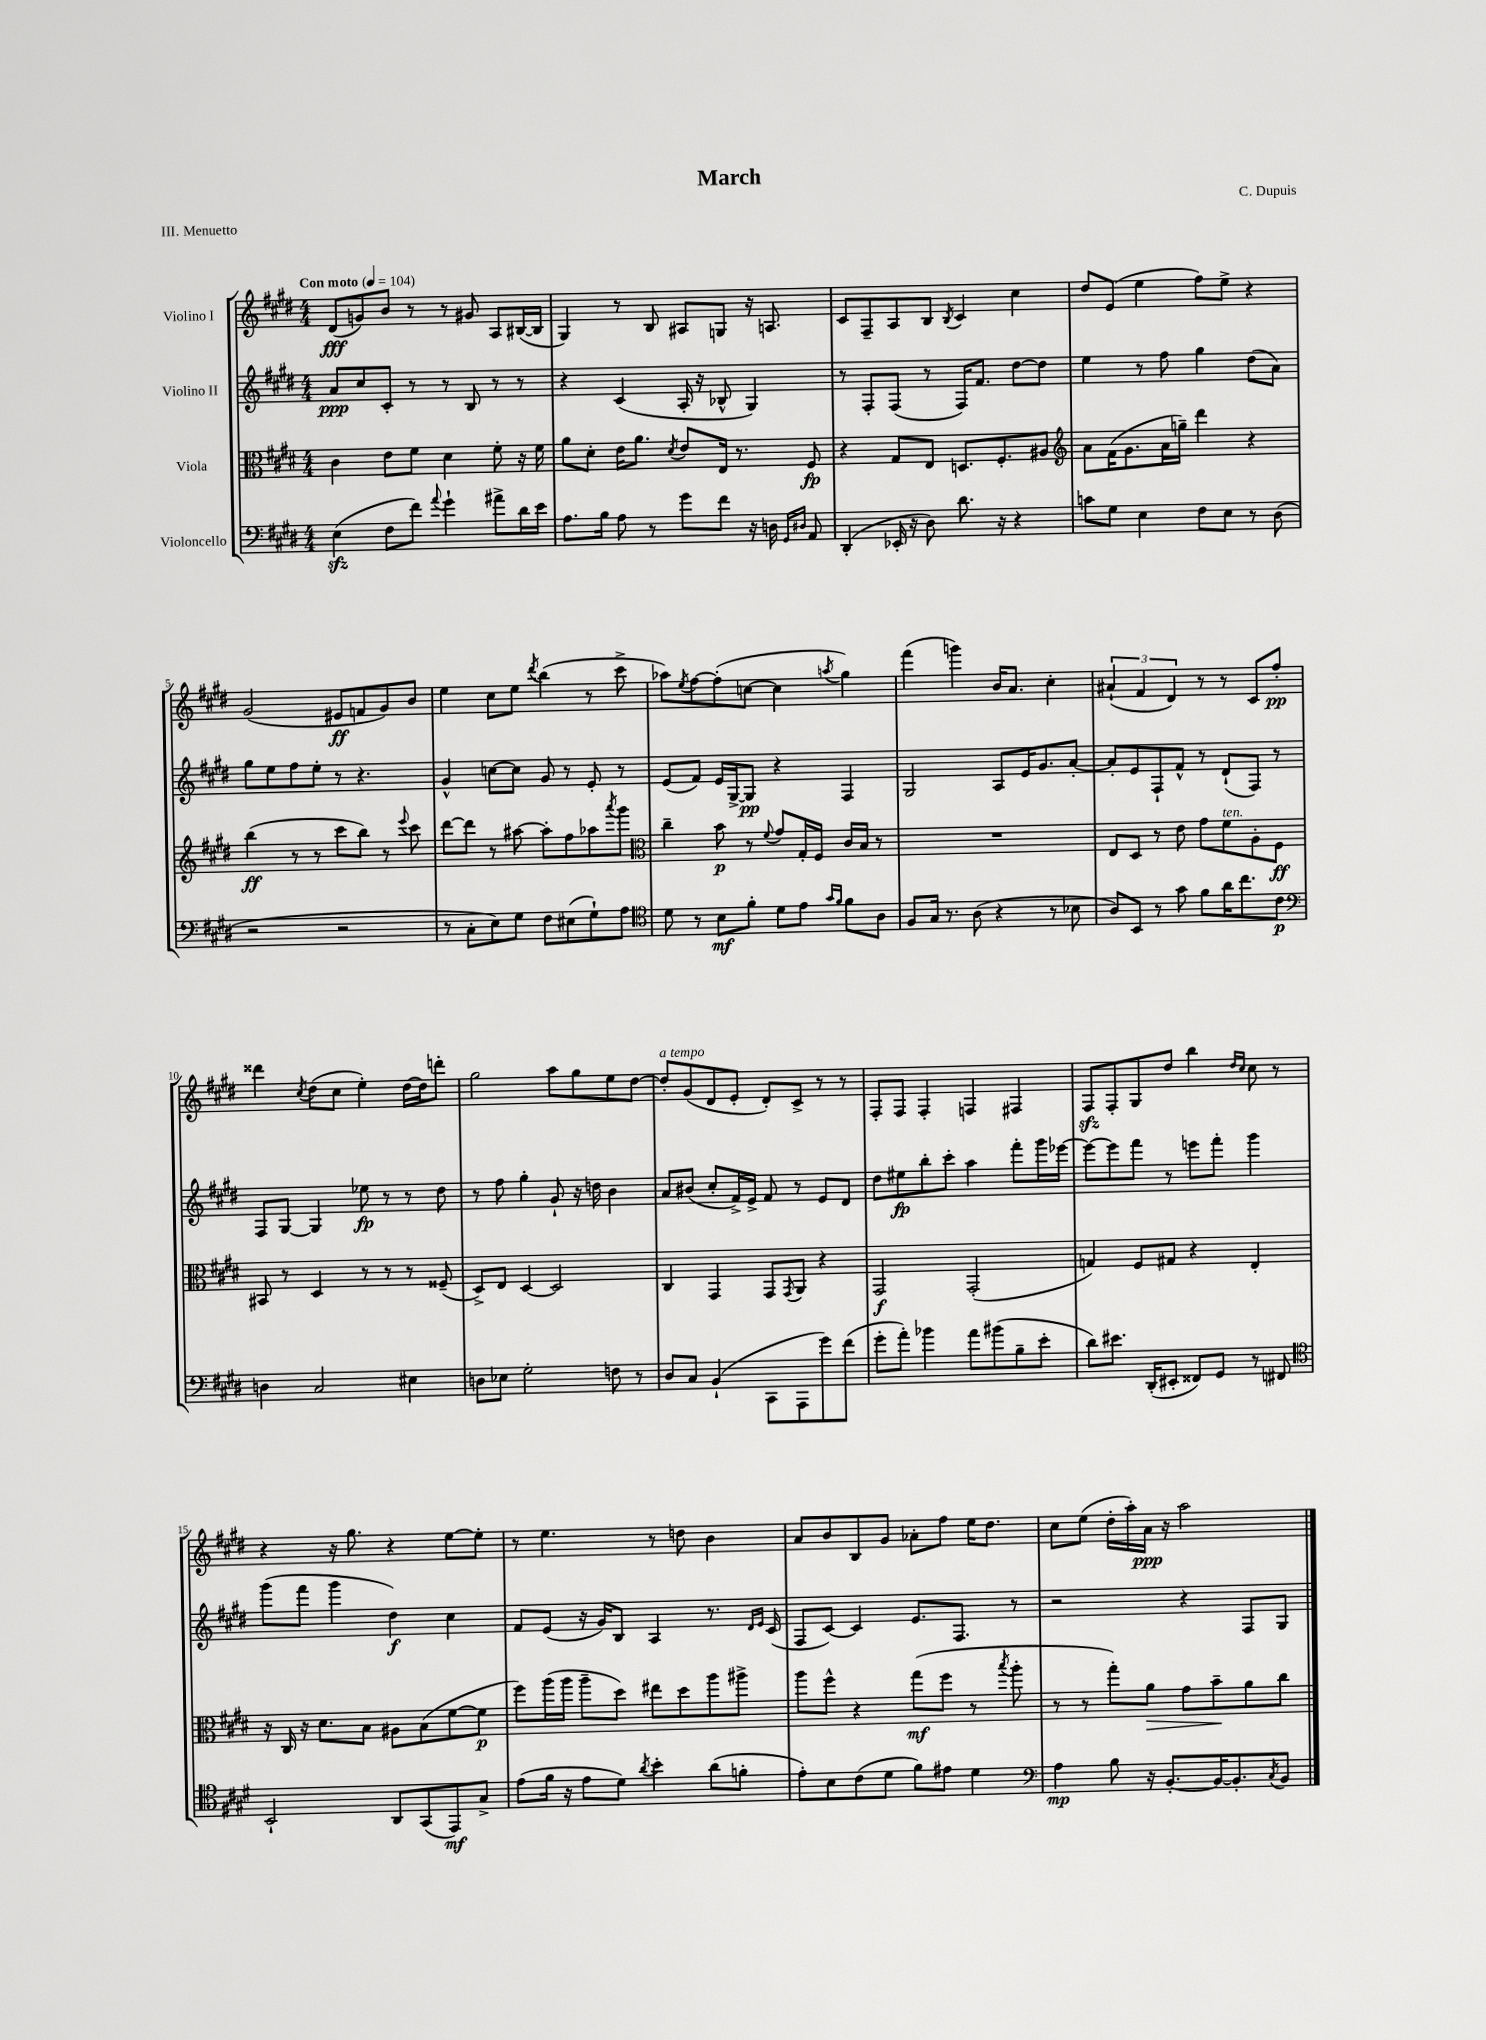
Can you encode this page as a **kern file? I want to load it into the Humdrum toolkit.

**kern	**kern	**kern	**kern
*staff4	*staff3	*staff2	*staff1
*clefF4	*clefC3	*clefG2	*clefG2
*k[f#c#g#d#]	*k[f#c#g#d#]	*k[f#c#g#d#]	*k[f#c#g#d#]
*M4/4	*M4/4	*M4/4	*M4/4
*MM104	*MM104	*MM104	*MM104
(4E\	4c#\	8a/L	(8d#/L
.	.	8cc#/	8g/)
8F#\L	8e\L	8c#'/J	8b/J
8f#\J)	8f#\J	8r	8r
8qqa/	.	.	.
4g#`\	4d#\	8r	8r
.	.	8B/	8g#/
8a#^\L	8f#'\	8r	8A/L
16d#\L	16r	8r	([16B#/L
16e\JJ	16f#\	.	16B#/]JJ
=	=	=	=
8.A\L	8a\L	4r	4G#/)
.	8d#'\J	.	.
16B\Jk	.	.	.
8A\	16e\LK	(4c#/	8r
.	8.a\J	.	.
8r	.	.	8B/
.	8qd#/	.	.
8g#\L	8e/L	16A'/	8A#/L
.	.	16r	.
8f#\J	16E/Jk	8B-^^/	8G/J
.	8.r	.	.
16r	.	4G#/)	16r
16D\	.	.	8.A/
16qqGG#/LL	.	.	.
16qqD#/JJ	.	.	.
8AA/	8F#/	.	.
=	=	=	=
(4DD#'/	4r	8r	8c#/L
.	.	8F#'/L	8F#~/
16EE-'/	8G#/L	(8F#/J	8A/
16r	.	.	.
8D#\)	8E/J	8r	8B/J
.	.	.	8qB/
8.d#\	8.D/L	16F#/LK)	4c#/
.	.	8.f#/J	.
16r	8.F#'/	.	.
4r	.	[8dd#\L	4cc#\
.	8A#/J	8dd#\]J	.
=	=	=	=
*	*clefG2	*	*
8c\L	8a\L	4ee\	8dd#/L
8G#\J	(16f#\K	.	(8e/J
.	8.g#\	.	.
4E\	.	8r	4ee\
.	16a\L	8ff#\	.
.	16gg~\JJ)	.	.
8F#\L	4ddd#\	4gg#\	8ff#\L)
8E\J	.	.	8ee^\J
8r	4r	(8dd#\L	4r
(8D#\	.	8a\J)	.
=	=	=	=
2r	(4bb\	8gg#\L	(2g#/
.	.	8ee\	.
.	8r	8ff#\	.
.	8r	8ee'\J	.
2r	8ccc#\L	8r	8e#/L
.	8bb\J)	4.r	8f/
.	8r	.	8g#/)
.	8qqeee/	.	.
.	8ccc#\	.	8b/J
=	=	=	=
8r	[8ddd#\L	4g#^^/	4ee\
8C#'\L	8ddd#\]J	.	.
8E\)	8r	[8cc\L	8cc#\L
8G#\J	[8aa#\	8cc\]J	8ee\J
.	.	.	8qddd#/
8F#\L	8aa#'\]L	8g#/	(4bb\
(8E#\	8ff#\	8r	.
8G#`\)	8aa-\	8e'/	8r
.	8qaaa/	.	.
8A\J	8ggg#\J	8r	8ccc#^\
=	=	=	=
*clefC4	*clefC3	*	*
8d#\	4cc#~\	(8e/L	8aa-\L)
.	.	.	8qee/
8r	.	8f#/J)	[8ff#\
8B\L	8b\	16e/LL	(8ff#'\]
.	.	[16G#^/J	.
8f#'\J	8r	8G#/]J	[8cc\J
.	8qqf#/	.	.
8d#\L	8g#/L	4r	4cc\]
8e\J	16G#'/L	.	.
.	16F#/JJ	.	.
16qqg#/LL	.	.	.
16qqf#/JJ	.	.	8qaa/
8f#\L	16c#/LL	4F#/	4gg#\)
.	16B/JJ	.	.
8A\J	8r	.	.
=	=	=	=
8F#/L	1r	2G#/	(4fff#\
16G#/Jk	.	.	.
8.r	.	.	.
.	.	.	4ggg\)
(8A\	.	.	.
4r	.	8A/L	16b/LK
.	.	.	8.a/J
.	.	16e/K	.
.	.	8.g#/	.
8r	.	.	4cc#'\
8B-\	.	[8a'/J	.
=	=	=	=
8A/L)	8E/L	8a'/]L	(6a#`/
8BB/J	8D#/J	8e/	.
.	.	.	6f#/
8r	8r	8F#`/	.
.	.	.	6d#/)
8g#\	8e\	8f#^^/J	.
8f#\L	8g#\L	8r	8r
16a\K	8f#\	(8d#`/L	8r
8.cc#\	.	.	.
.	8A'\	8F#/J)	8c#/L
8c#\J	8F#\J	8r	8ff#'/J
=	=	=	=
*clefF4	*	*	*
4D\	8BB#/	8F#/L	4ddd##\
.	8r	[8G#/J	.
.	.	.	8qcc#/
2C#/	4D#/	4G#/]	(8dd#\L
.	.	.	8cc#\J
.	8r	8ee-\	4ee'\)
.	8r	8r	.
4E#\	8r	8r	[16dd#\LL
.	.	.	16dd#\]J
.	(8F##~/	8dd#\	8ddd'\J
=	=	=	=
8D\L	8D#^/L)	8r	2gg#\
8E-\J	8E/J	8ff#\	.
2G#'\	[4D#/	4gg#'\	.
.	2D#/]	8g#`/	8aa\L
.	.	16r	8gg#\
.	.	16dd\	.
8F\	.	4b\	8ee\
8r	.	.	[8dd#\J
=	=	=	=
8D#/L	4C#/	8a/L	8dd#'/]L
8C#/J	.	(8b#/J	(8g#/
(4BB`/	4GG#/	8cc#'/L	8d#/
.	.	16f#^/L)	8e'/J
.	.	16e^/JJ	.
8CC#\L	8GG#/L	8f#/	8d#'/L)
.	8qGG#/	.	.
8AAA\	8AA/J	8r	8c#^/J
8g#\)	4r	8e/L	8r
(8f#\J	.	8d#/J	8r
=	=	=	=
8g#'\L	2GG#/	8dd#\L	8F#'/L
8a'\J)	.	8ee#\	8F#/J
4b-\	.	8bb'\	4F#'/
.	.	8ccc#'\J	.
8a\L	(2GG#'/	4aa\	4F/
(8b#\	.	.	.
8B~\	.	8fff#'\L	4F#/
8e'\J	.	16ggg#\L	.
.	.	[16eee-\JJ	.
=	=	=	=
8d#\L)	4G/)	8eee-\_L	8F#/L
8.e#\J	.	8eee-\]	8F#'/
.	8F#/L	8fff#\J	8G#/
(16DD#'/LK	.	.	.
8EE#'/J	8G#/J	8r	8dd#/J
8FF##/L)	4r	8eee\L	4bb\
8GG#/J	.	8fff#'\J	.
.	.	.	16qqdd#/LL
.	.	.	16qqcc#/JJ
8r	4E'/	4ggg#\	8cc#\
8FF#/	.	.	8r
=	=	=	=
*clefC4	*	*	*
2BB`/	16r	(8ggg#\L	4r
.	16C#/	.	.
.	16r	8fff#\J	.
.	8.d#\L	.	.
.	.	4ggg#\	16r
.	.	.	8.gg#\
.	8B\J	.	.
8AA/L	8A#\L	4dd#\)	4r
(8GG#/	(8B\	.	.
8EE/)	[8f#\	4cc#\	[8ee\L
8G#^/J	8f#\]J	.	8ee'\]J
=	=	=	=
(8e\L	8ff#\L)	8f#/L	8r
16f#\Jk	(16aa\L	(8e/J	4.ee\
16r	16aa\JJ	.	.
8e\L	8aa~\L	16r	.
.	.	16g#/LK)	.
8d#\J)	8dd#\J)	8B/J	.
8qa/	.	.	.
4b'\	8ee#\L	4A/	8r
.	8dd#\	.	8dd\
(8a\L	8aa\	8.r	4b\
8f'\J	8aa#^\J	.	.
.	.	16qqd#/LL	.
.	.	16qqe/JJ	.
.	.	(16c#/	.
=	=	=	=
8e'\L)	8aa\L	8F#/L	8a/L
8B\	8ff#^^\J	[8c#/J)	8b/
(8c#\	4r	4c#/]	8B/
8d#\J	.	.	8g#/J
8f#\L)	(8gg#\L	8.e/L	8a-'\L
8e#\J	8ff#\J	.	8ff#\J
.	.	8.F#/J	.
4d#\	8r	.	16ee\LK
.	.	.	8.dd#\J
.	8qbb/	.	.
.	8aa'\	8r	.
=	=	=	=
*clefF4	*	*	*
4A\	8r	2r	8cc#\L
.	8r	.	(8ee\J
8B\	8gg#'\L)	.	16dd#'\LL
.	.	.	16aa'\)
16r	8a\J	.	16a\JJ
[8.BB'/L	.	.	16r
.	8g#\L	4r	2aa\
16BB/_K	8b~\	.	.
8.BB'/]	.	.	.
.	8a\	8F#/L	.
8qC#/	.	.	.
8BB/J	8cc#\J	8G#/J	.
==	==	==	==
*-	*-	*-	*-
